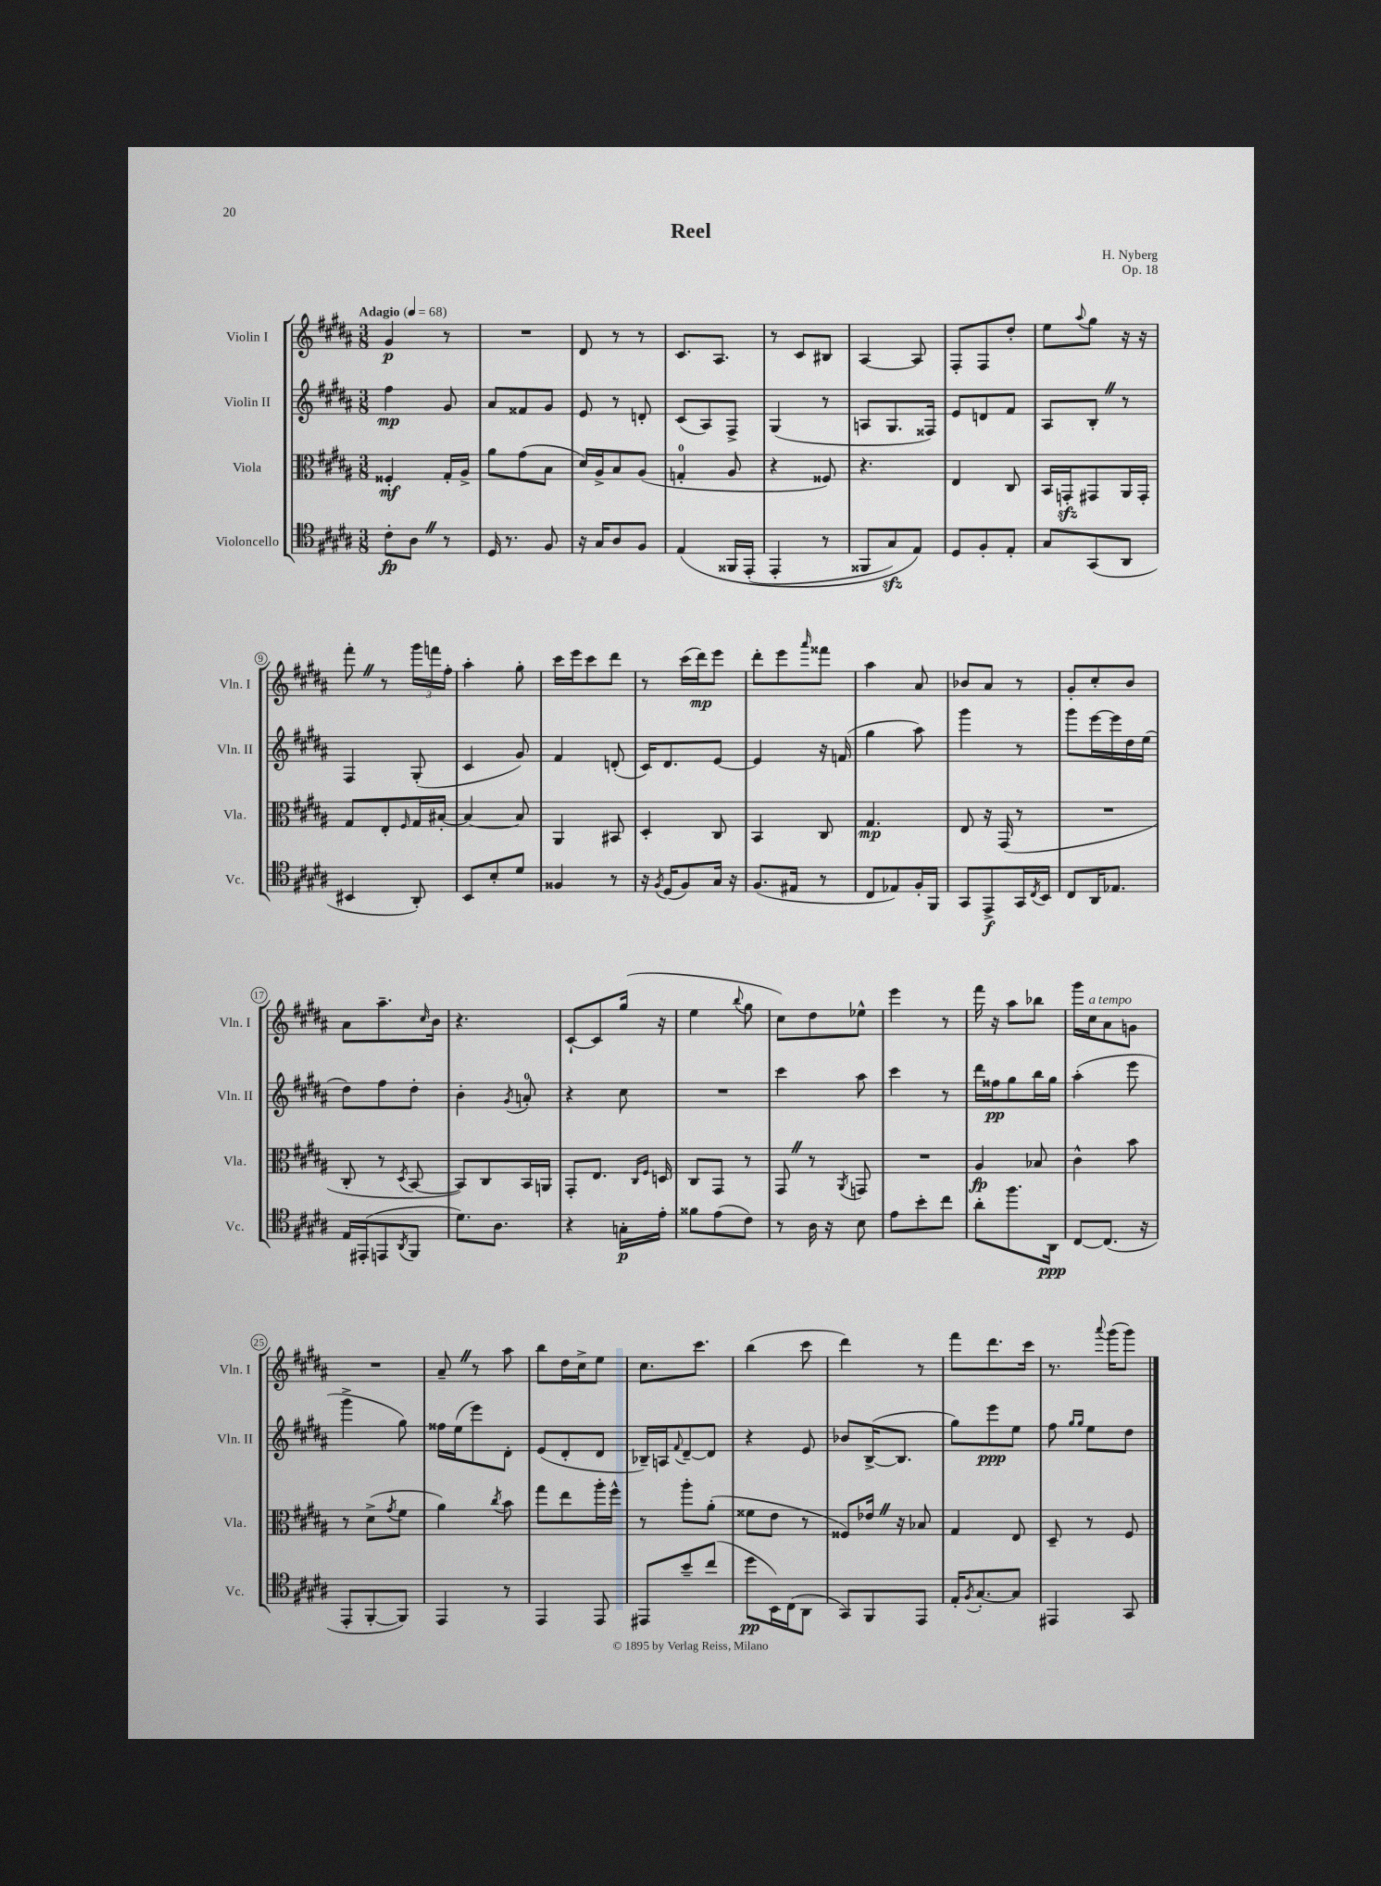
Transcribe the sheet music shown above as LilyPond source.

\header { title = "Reel" composer = "H. Nyberg" opus = "Op. 18" }
<<
\new StaffGroup <<
\new Staff = "s0" \with { instrumentName = "Violin I" shortInstrumentName = "Vln. I" } {
    \clef treble \key b \major \numericTimeSignature \time 3/8 \tempo "Adagio" 4 = 68
    gis'4\p r8 |
    R4. |
    dis'8 r8 r8 |
    cis'8. ais8. |
    r8 cis'8 bis8 |
    ais4~ ais8 |
    fis8-. fis8 dis''8-. |
    e''8 \appoggiatura { ais''8 } gis''8 r16 r16 |
    fis'''8-. \once \override BreathingSign.text = \markup { \musicglyph "scripts.caesura.straight" } \breathe r8 \tuplet 3/2 { gis'''16 f'''16 fis''16-. } |
    ais''4-. gis''8-. |
    cis'''16 e'''16 cis'''8 dis'''8 |
    r8 cis'''16( dis'''16\mp) e'''8 |
    dis'''8-. e'''8 \grace { ais'''16 } fisis'''8 |
    ais''4 ais'8 |
    bes'8 ais'8 r8 |
    gis'8-. cis''8-. b'8 |
    ais'8 ais''8.-- \grace { cis''16 } b'16 |
    r4. |
    cis'8~-! cis'8 gis''16( r16 |
    e''4 \appoggiatura { b''8 } gis''8 |
    cis''8) dis''8 ees''8-^ |
    e'''4 r8 |
    fis'''16 r16 ais''8 bes''8 |
    gis'''16 cis''16^\markup { \italic "a tempo" } ais'8 g'8 |
    R4. |
    ais'8-- \once \override BreathingSign.text = \markup { \musicglyph "scripts.caesura.straight" } \breathe r8 ais''8 |
    b''8 dis''16 cis''16-> e''8 |
    cis''8. cis'''8. |
    b''4( cis'''8 |
    dis'''4) r8 |
    fis'''8 dis'''8. cis'''16 |
    r8. \appoggiatura { ais'''8 } gis'''16( gis'''8) \bar "|." |
}
\new Staff = "s1" \with { instrumentName = "Violin II" shortInstrumentName = "Vln. II" } {
    \clef treble \key b \major \numericTimeSignature \time 3/8
    fis''4\mp gis'8 |
    ais'8 fisis'8 gis'8 |
    e'8 r8 d'8-. |
    cis'8( ais8) fis8-> |
    gis4( r8 |
    a8 gis8. fisis16) |
    e'8 d'8 fis'8 |
    ais8 b8-. \once \override BreathingSign.text = \markup { \musicglyph "scripts.caesura.straight" } \breathe r8 |
    fis4 gis8-.( |
    cis'4 gis'8) |
    fis'4 d'8-.( |
    cis'16) dis'8. e'8~ |
    e'4 r16 f'16( |
    gis''4 ais''8) |
    gis'''4 r8 |
    gis'''8 e'''16~ e'''16 dis''16 e''16( |
    dis''8) fis''8 dis''8-. |
    b'4-. \acciaccatura { gis'8 } a'8-0-. |
    r4 cis''8 |
    R4. |
    cis'''4 ais''8 |
    cis'''4 r8 |
    dis'''16 fisis''16\pp gis''8 b''16 gis''16 |
    ais''4-.( e'''8 |
    gis'''4-> gis''8) |
    fisis''16 e''16( e'''8) dis'8-. |
    e'8( dis'8-. dis'8 |
    bes16--) a16 \appoggiatura { fis'8 } dis'8~-- dis'8 |
    r4 e'8 |
    bes'8 b16~->( b8. |
    gis''8) e'''8\ppp e''8 |
    fis''8 \grace { gis''16 gis''16 } e''8 dis''8 \bar "|." |
}
\new Staff = "s2" \with { instrumentName = "Viola" shortInstrumentName = "Vla." } {
    \clef alto \key b \major \numericTimeSignature \time 3/8
    fisis4-.\mf gis16-. ais16-> |
    ais'8 gis'8( b8 |
    dis'16) ais16-> b8 ais8( |
    g4-0-. ais8 |
    r4 fisis8) |
    r4. |
    e4 cis8 |
    b,16 g,16-.\sfz gis,8 ais,16 gis,16-. |
    gis8 e8-. \grace { fis16 } gis16 bis16~-. |
    bis4~ bis8 |
    ais,4 bis,8 |
    dis4-. cis8 |
    b,4 cis8 |
    gis4.\mp |
    e8 r16 gis,16( r8 |
    R4. |
    cis8-. r8 \acciaccatura { dis8 } b,8~ |
    b,8) cis8 b,16 a,16 |
    gis,8-. e8. \grace { cis16 fis16 } d16 |
    cis8 gis,8 r8 |
    gis,8 \once \override BreathingSign.text = \markup { \musicglyph "scripts.caesura.straight" } \breathe r8 \acciaccatura { ais,8 } g,8 |
    R4. |
    ais4\fp bes8 |
    cis'4-^ b'8 |
    r8 dis'8->( \acciaccatura { gis'8 } fis'8 |
    ais'4) \acciaccatura { cis''8 } b'8 |
    gis''8 e''8 ais''16-. fis''16-^ |
    r8 ais''8-. ais'8-.( |
    fisis'8 e'8 r8 |
    fisis8) ees'16 \once \override BreathingSign.text = \markup { \musicglyph "scripts.caesura.straight" } \breathe r16 bes8 |
    gis4 e8 |
    dis8-- r8 fis8 \bar "|." |
}
\new Staff = "s3" \with { instrumentName = "Violoncello" shortInstrumentName = "Vc." } {
    \clef tenor \key b \major \numericTimeSignature \time 3/8
    cis'8-.\fp ais8 \once \override BreathingSign.text = \markup { \musicglyph "scripts.caesura.straight" } \breathe r8 |
    dis16 r8. fis8 |
    r16 gis16 ais8 fis8 |
    e4\( fisis,16 e,16-.( |
    e,4-. r8 |
    fisis,8 gis8\sfz) e8\) |
    dis8 fis8-. e8-. |
    gis8 gis,8( ais,8 |
    bis,4 ais,8-.) |
    b,8 b8-. dis'8 |
    fisis4 r8 |
    r16 \acciaccatura { fis8 } dis16( fis8) gis16 r16 |
    fis8.( eis16 r8 |
    cis8 ees8) fis16-. fis,16 |
    gis,8 e,8->\f gis,16 \acciaccatura { cis8 } b,16 |
    cis8 ais,16 ees8. |
    e16 eis,16-.( e,8 \acciaccatura { ais,8 } fis,8 |
    dis'8.) ais8. |
    r4 g16-.\p e'16-. |
    fisis'8 e'8( cis'8) |
    r8 ais16 r16 b8 |
    e'8 b'8-. cis''8 |
    ais'8-. fis''8. ais,16\ppp |
    cis8~ cis8.( r16 |
    e,8-. fis,8~-. fis,8) |
    e,4 r8 |
    e,4 e,8 |
    eis,8 b'8-- cis''8( |
    dis''8\pp b,16) cis16( ais,8 |
    gis,8) fis,8 e,8 |
    e16-. \acciaccatura { fis8 } gis8.~-. gis8 |
    eis,4 gis,8 \bar "|." |
}
>>
>>
\layout { \context { \Score \override BarNumber.stencil = #(make-stencil-circler 0.1 0.3 ly:text-interface::print) } }
